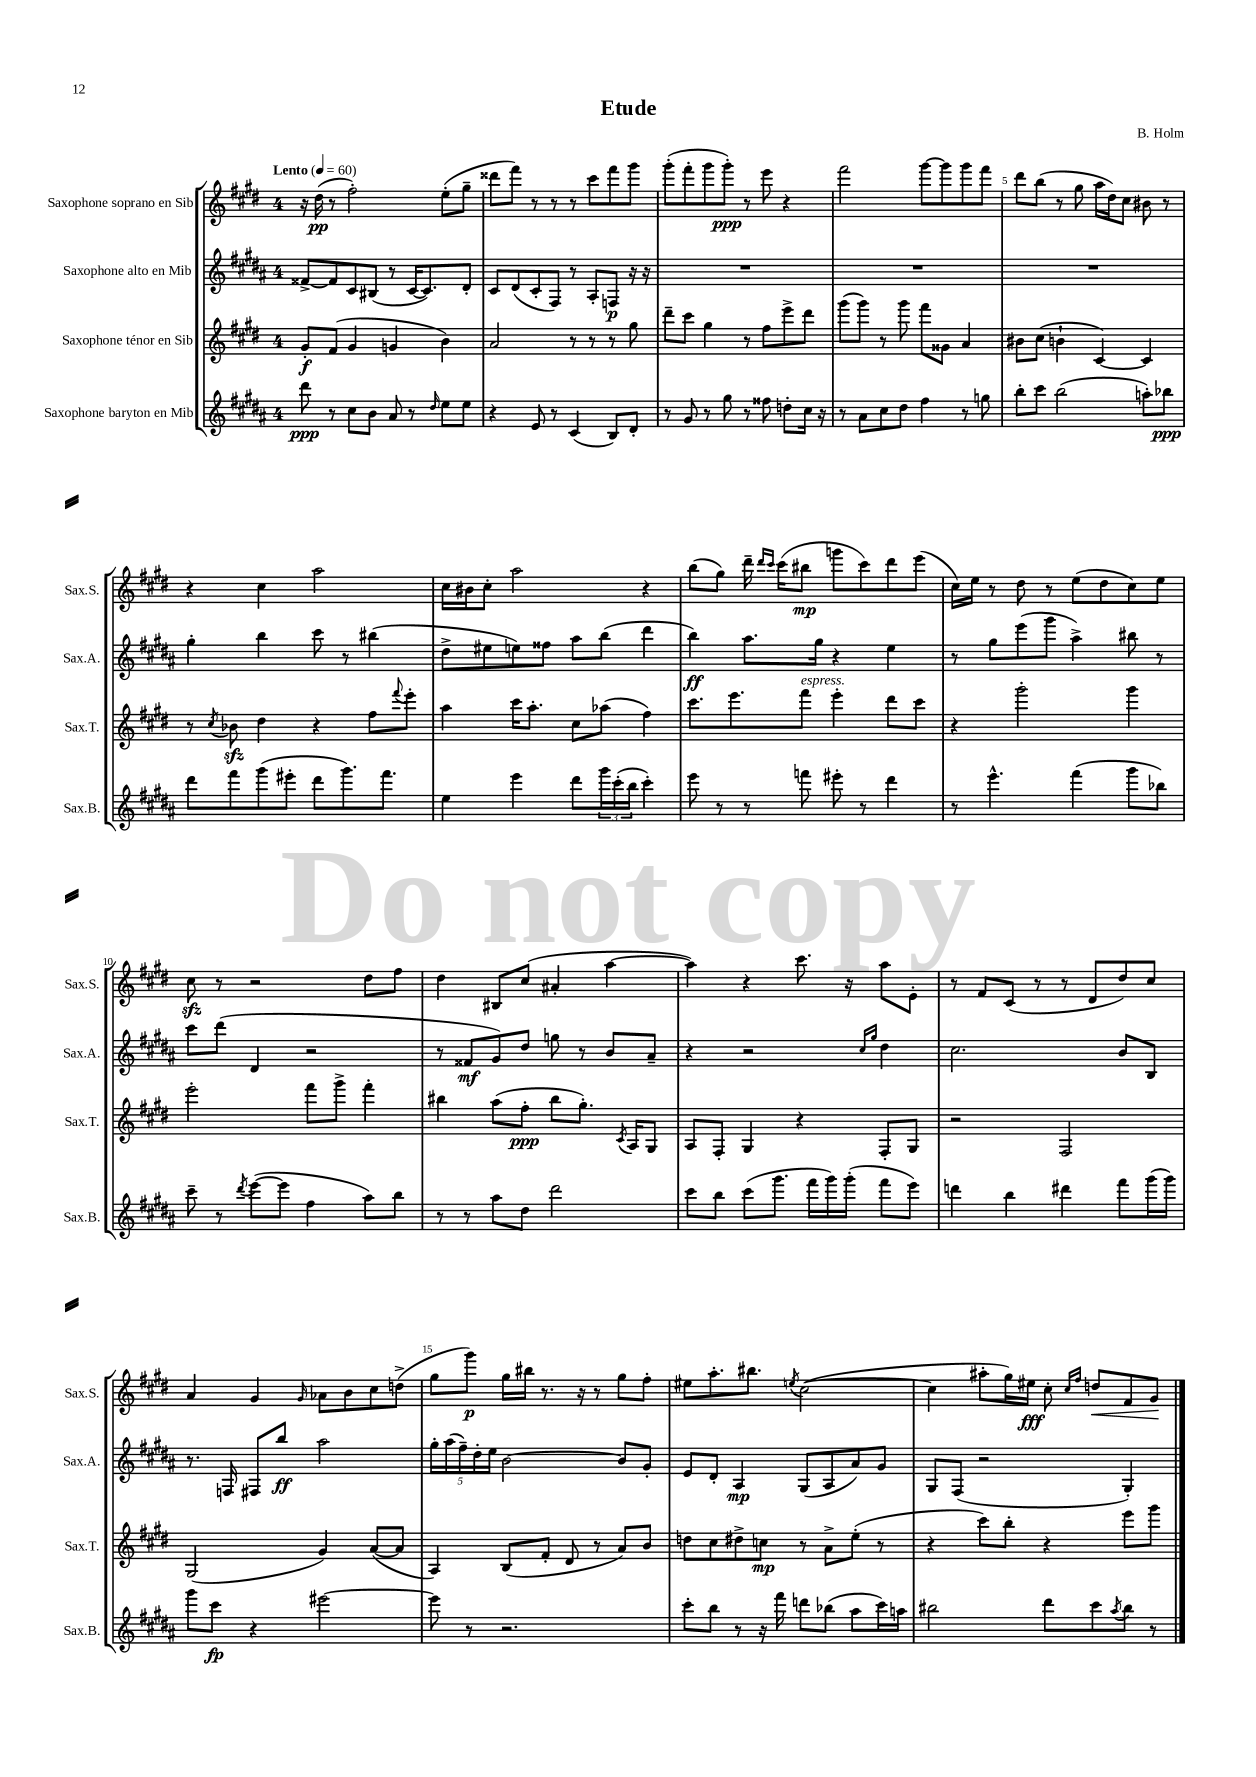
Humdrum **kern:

**kern	**kern	**kern	**kern
*staff4	*staff3	*staff2	*staff1
*clefG2	*clefG2	*clefG2	*clefG2
*k[f#c#g#d#a#]	*k[f#c#g#d#]	*k[f#c#g#d#a#]	*k[f#c#g#d#]
*M4/4	*M4/4	*M4/4	*M4/4
*MM60	*MM60	*MM60	*MM60
8ddd#	8g#'	[8f##^	16r
.	.	.	(16dd#
8r	(8f#	8f##]	8r
8cc#	4g#	8c#	2ff#')
8b	.	(8B#	.
8a#	4g	8r	.
8r	.	[16c#	.
.	.	8.c#])	.
16qqdd#	.	.	.
8ee	4b)	.	(8ee'
8ee	.	8d#'	8gg#~
=	=	=	=
4r	2a	8c#	8ddd##
.	.	(8d#	8fff#)
8e	.	8c#'	8r
8r	.	8F#)	8r
(4c#	8r	8r	8r
.	8r	8A#'	8ccc#
8B)	8r	8F	8fff#
8d#'	8gg#	16r	8ggg#
.	.	16r	.
=	=	=	=
8r	8ddd#~	1r	(8ggg#'
8g#	8ccc#	.	8fff#'
8r	4gg#	.	8ggg#
8gg#	.	.	8ggg#')
8r	8r	.	8r
8ff##	8ff#	.	8eee
8dd'	8eee^	.	4r
16cc#	8ddd#	.	.
16r	.	.	.
=	=	=	=
8r	(8ggg#	1r	2fff#
8a#	8ggg#)	.	.
8cc#	8r	.	.
8dd#	8ggg#	.	.
4ff#	8fff#	.	[8ggg#
.	8g##	.	8ggg#]
8r	4a	.	8ggg#
8gg	.	.	8fff#
=	=	=	=
8bb'	8b#	1r	8ddd#
8ccc#	(8cc#	.	(8bb
(2bb	4b`	.	8r
.	.	.	8gg#
.	[4c#)	.	16aa
.	.	.	16dd#)
.	.	.	8cc#
8aa')	4c#]	.	8b#
8bb-	.	.	8r
=	=	=	=
8ddd#	8r	4gg#'	4r
.	8qcc#	.	.
8fff#	8b-	.	.
(8ggg#	4dd#	4bb	4cc#
8eee#'	.	.	.
8ddd#	4r	8ccc#	2aa
8.ggg#)	.	8r	.
.	8ff#	(4bb#	.
8.fff#	.	.	.
.	8qqfff#	.	.
.	8eee'	.	.
=	=	=	=
4ee	4aa	8dd#^	16cc#
.	.	.	16b#
.	.	8ee#	8cc#'
4eee	16ccc#	8ee)	2aa
.	8.aa'	.	.
.	.	8ff##	.
8ddd#	8cc#	8aa#	.
24ggg#	(8aa-	(8bb	.
(24ccc#'	.	.	.
24bb	.	.	.
4ccc#')	4ff#)	4ddd#	4r
=	=	=	=
8eee	8.ccc#	4bb)	(8bb
8r	.	.	8gg#)
.	8.eee	.	.
8r	.	8.aa#	16ddd#~
.	.	.	16qqddd#
.	.	.	16qqccc#
.	.	.	(16ccc#
8fff	8fff#	.	8bb#
.	.	16gg#	.
8eee#'	4eee'	4r	8ggg
8r	.	.	8ccc#)
4ddd#	8ddd#	4ee	8ddd#
.	8ccc#	.	(8eee
=	=	=	=
8r	4r	8r	16cc#)
.	.	.	16ee
4.eee^^	.	8gg#	8r
.	2ggg#'	(8eee	8dd#
.	.	8ggg#	8r
(4fff#	.	4aa#^)	(8ee
.	.	.	8dd#
8ggg#	4ggg#	8bb#	8cc#)
8bb-)	.	8r	8ee
=	=	=	=
8ccc#~	2eee'	8ccc#	8cc#
8r	.	(8ddd#	8r
8qddd#	.	.	.
([8eee	.	4d#	2r
8eee]	.	.	.
4ff#	8fff#	2r	.
.	8ggg#^	.	.
8aa#)	4fff#'	.	8dd#
8bb	.	.	8ff#
=	=	=	=
8r	4bb#	8r	4dd#
8r	.	8f##	.
8aa#	(8aa	8g#)	8B#
8dd#	8ff#'	8dd#	(8cc#
2ddd#	8bb#	8gg	4a#'
.	8.gg#')	8r	.
.	.	8b	[4aa
.	8qc#	.	.
.	16A	.	.
.	8G#	8a#~	.
=	=	=	=
8ccc#	8A	4r	4aa])
8bb	8F#'	.	.
(8ccc#	4G#	2r	4r
8.ggg#	.	.	.
.	4r	.	8.ccc#
16fff#	.	.	.
16ggg#)	.	.	.
(16ggg#'	.	.	16r
.	.	16qqcc#	.
.	.	16qqgg#	.
8fff#	8F#'	4dd#	8aa
8eee)	8G#	.	8e'
=	=	=	=
4ddd	2r	2.cc#	8r
.	.	.	8f#
4bb	.	.	(8c#
.	.	.	8r
4ddd#	2F#	.	8r
.	.	.	8d#
8fff#	.	8b	8dd#)
(16ggg#	.	8B	8cc#
16ggg#)	.	.	.
=	=	=	=
8ggg#	(2G#	8.r	4a
8ccc#	.	.	.
.	.	16F	.
4r	.	8F#	4g#
.	.	8bb	.
.	.	.	16qqg#
[2eee#	4g#)	2aa#	8a-
.	.	.	8b
.	([8a	.	8cc#
.	8a]	.	(8dd^
=	=	=	=
8eee#]	4A)	20gg#'	8gg#
.	.	(20aa#	.
.	.	20ff#~)	.
8r	.	.	8ggg#)
.	.	20dd#'	.
.	.	20ee	.
2.r	(8B	[2b	16gg#
.	.	.	16bb#
.	8f#'	.	8.r
.	8d#	.	.
.	.	.	16r
.	8r	.	8r
.	8a)	8b]	8gg#
.	8b	8g#'	8ff#'
=	=	=	=
8ccc#'	8dd	8e	8ee#
8bb	8cc#	8d#'	8.aa'
8r	8dd#^	4A#	.
.	.	.	8.bb#
16r	8cc	.	.
16fff#	.	.	.
.	.	.	8qee
8ddd	8r	(8G#	([2cc#
(8bb-	8a^	8A#	.
8aa#	(8ee'	8a#)	.
16ccc#)	8r	8g#	.
16aa	.	.	.
=	=	=	=
2bb#	4r	8G#	4cc#]
.	.	(8F#	.
.	8ccc#)	2r	8aa#'
.	8bb'	.	16gg#)
.	.	.	16ee#
8ddd#	4r	.	8cc#'
.	.	.	16qqcc#
.	.	.	16qqff#
8ccc#	.	.	8dd
8qaa#	.	.	.
8bb#	8eee	4G#')	8f#
8r	8ggg#	.	8g#
==	==	==	==
*-	*-	*-	*-
